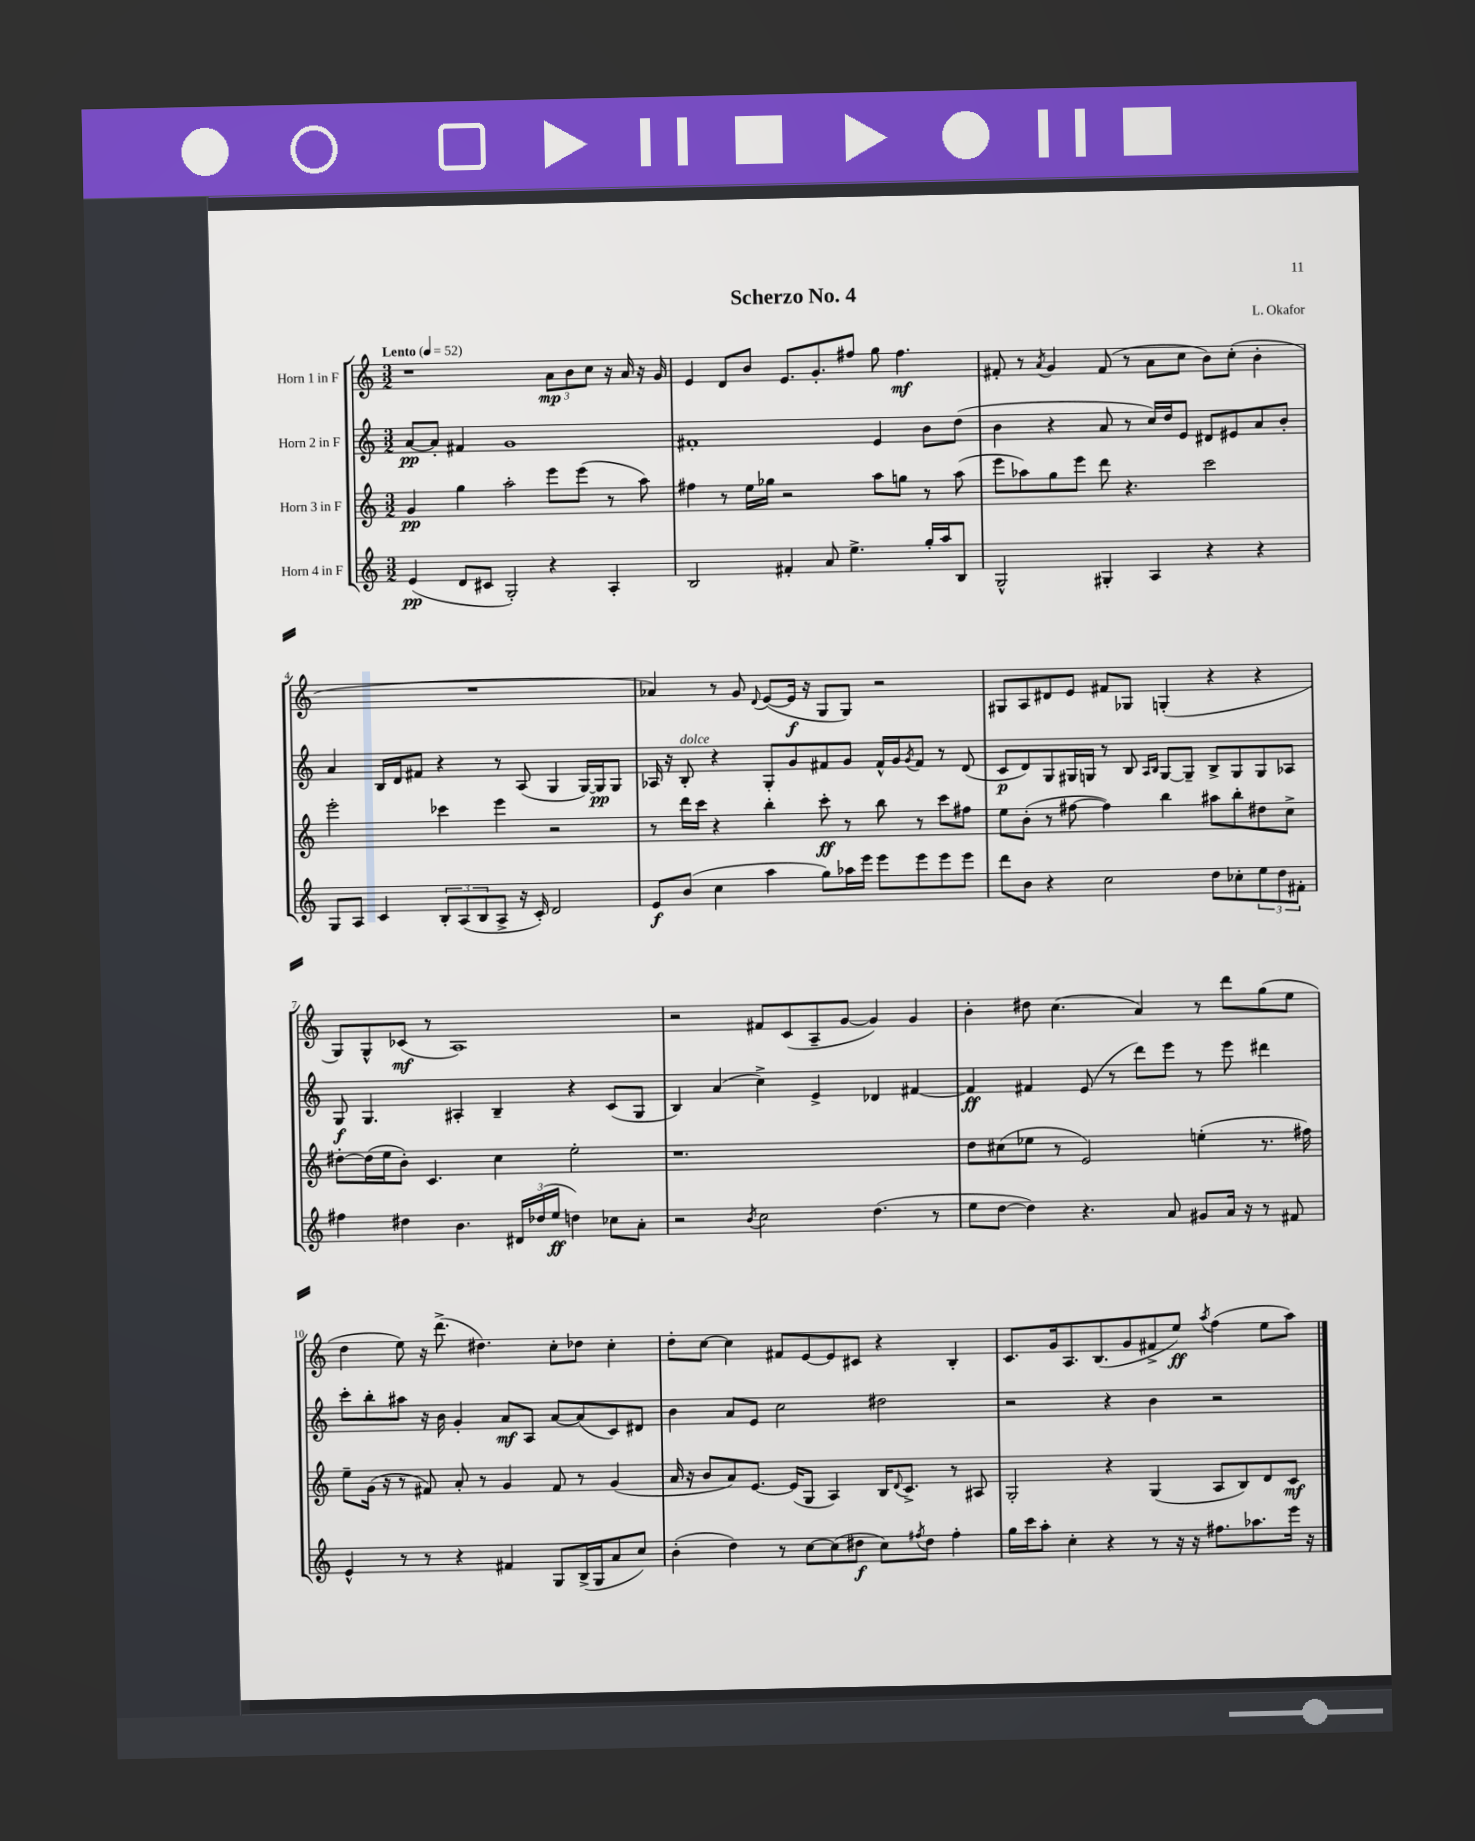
\header { title = "Scherzo No. 4" composer = "L. Okafor" }
<<
\new StaffGroup <<
\new Staff = "s0" \with { instrumentName = "Horn 1 in F" } {
    \clef treble \key c \major \numericTimeSignature \time 3/2 \tempo "Lento" 4 = 52
    r1 \tuplet 3/2 { a'8\mp b'8 c''8 } r16 a'16 r16 g'16 |
    e'4 d'8 b'8 e'8. g'8.-. fis''8 g''8 fis''4.\mf |
    fis'8-. r8 \acciaccatura { a'8 } g'4 fis'8( r8 a'8 c''8 b'8) c''8-.( b'4-. |
    R1. |
    aes'4) r8 g'8 \appoggiatura { d'8 } e'8~( e'16\f r16 g8 g8) r2 |
    gis8 a8 dis'8 e'8 fis'8 ges8 g4-.( r4 r4 |
    g8) g8-^ ces'8\mf( r8 a1) |
    r2 fis'8 c'8( a8-- g'8~ g'4) g'4 |
    b'4-. dis''8 c''4.( a'4) r8 d'''8 g''8( e''8 |
    d''4 e''8) r16 d'''8.->( dis''4.) c''8-. des''8 c''4-. |
    d''8-. c''8~ c''4 fis'8 e'8~ e'8 cis'8 r4 b4-. |
    c'8. g'16 a8. b8.( g'8 fis'8-> e''8\ff) \acciaccatura { a''8 } f''4( e''8 a''8) \bar "|." |
}
\new Staff = "s1" \with { instrumentName = "Horn 2 in F" } {
    \clef treble \key c \major \numericTimeSignature \time 3/2
    a'8~\pp a'8-. fis'4 g'1 |
    fis'1-. e'4 b'8 d''8( |
    b'4 r4 a'8 r8 c''16) d''16 e'8 dis'8 eis'8 a'8 b'8-. |
    a'4 b16 d'16 fis'8 r4 r8 a8( g4 g16~) g16\pp g8 |
    aes16 r16 b8-.^\markup { \italic "dolce" } r4 g8-. g'8 fis'8 g'8 fis'16-^ g'16 \acciaccatura { g'8 } fis'8 r8 d'8( |
    c'8\p d'8) g8 gis16 g16 r8 b8 \grace { a16 b16 } g8~ g8-- b8-> g8 g8 aes8 |
    g8\f g4. ais4-. b4-- r4 c'8( g8 |
    b4) a'4( c''4->) e'4-> des'4 fis'4~ |
    fis'4\ff fis'4 e'8( r8 d'''8) e'''8 r8 e'''8 dis'''4 |
    c'''8-. b''8-. ais''8 r16 b'16 g'4-. a'8\mf a8 a'8~ a'8( c'8) dis'8 |
    b'4 a'8 e'8 c''2 dis''2 |
    r2 r4 b'4 r2 \bar "|." |
}
\new Staff = "s2" \with { instrumentName = "Horn 3 in F" } {
    \clef treble \key c \major \numericTimeSignature \time 3/2
    g'4\pp g''4 a''2-. e'''8 e'''8( r8 a''8) |
    fis''4 r8 e''16 ges''16 r2 a''8 g''8 r8 a''8( |
    e'''8 aes''8) g''8 e'''8 d'''8 r4. c'''2 |
    e'''2-. ces'''4 e'''4 r2 |
    r8 d'''16 c'''16 r4 b''4-. c'''8-.\ff r8 b''8 r8 c'''8 fis''8 |
    e''8 b'8-.( r8 fis''8~ fis''4) b''4 ais''8 b''8-. dis''8 c''8-> |
    dis''8~-. dis''16( e''16 b'8-.) c'4. c''4 e''2-. |
    r1. |
    d''8 cis''8( ees''8 r8 e'2) e''4-.( r8. fis''16) |
    e''8-- g'16( r16 r8 fis'8) a'8-. r8 g'4 fis'8 r8 g'4( |
    a'16 r16 b'8 a'8) e'8.~ e'16( g8 a4) b16 \appoggiatura { d'8 } c'8.-> r8 ais8 |
    g2-. r4 g4( a8 b8) d'8 c'8\mf \bar "|." |
}
\new Staff = "s3" \with { instrumentName = "Horn 4 in F" } {
    \clef treble \key c \major \numericTimeSignature \time 3/2
    e'4\pp( d'8 cis'8 g2-.) r4 a4-. |
    b2 fis'4-. a'8 e''4.-> g''16-. a''16 b8 |
    g2-^ gis4-. a4 r4 r4 |
    g8 a8 c'4 \tuplet 3/2 { b8-. a8( b8 } a8-> r16 c'16-.) d'2 |
    e'8\f b'8( c''4 a''4 g''8) aes''16 e'''16 e'''8 e'''8 e'''8 e'''8 |
    d'''8 b'8 r4 c''2 d''8 ces''8-. \tuplet 3/2 { e''8 d''8 fis'8-. } |
    fis''4 dis''4 b'4. \tuplet 3/2 { dis'16 des''16( e''16\ff } d''4) ces''8 a'8-. |
    r2 \acciaccatura { b'8 } c''2 d''4.( r8 |
    e''8 d''8~ d''4) r4. a'8 gis'8 a'16 r16 r8 fis'8 |
    e'4-^ r8 r8 r4 fis'4 g8 b16->( g16 a'8 c''8) |
    b'4-.( d''4) r8 c''8~ c''8( dis''8\f c''8) \acciaccatura { fis''8 } dis''8 fis''4-. |
    g''16 c'''16 a''8-. c''4-. r4 r8 r16 r16 fis''8. aes''8. e'''16 r16 \bar "|." |
}
>>
>>
